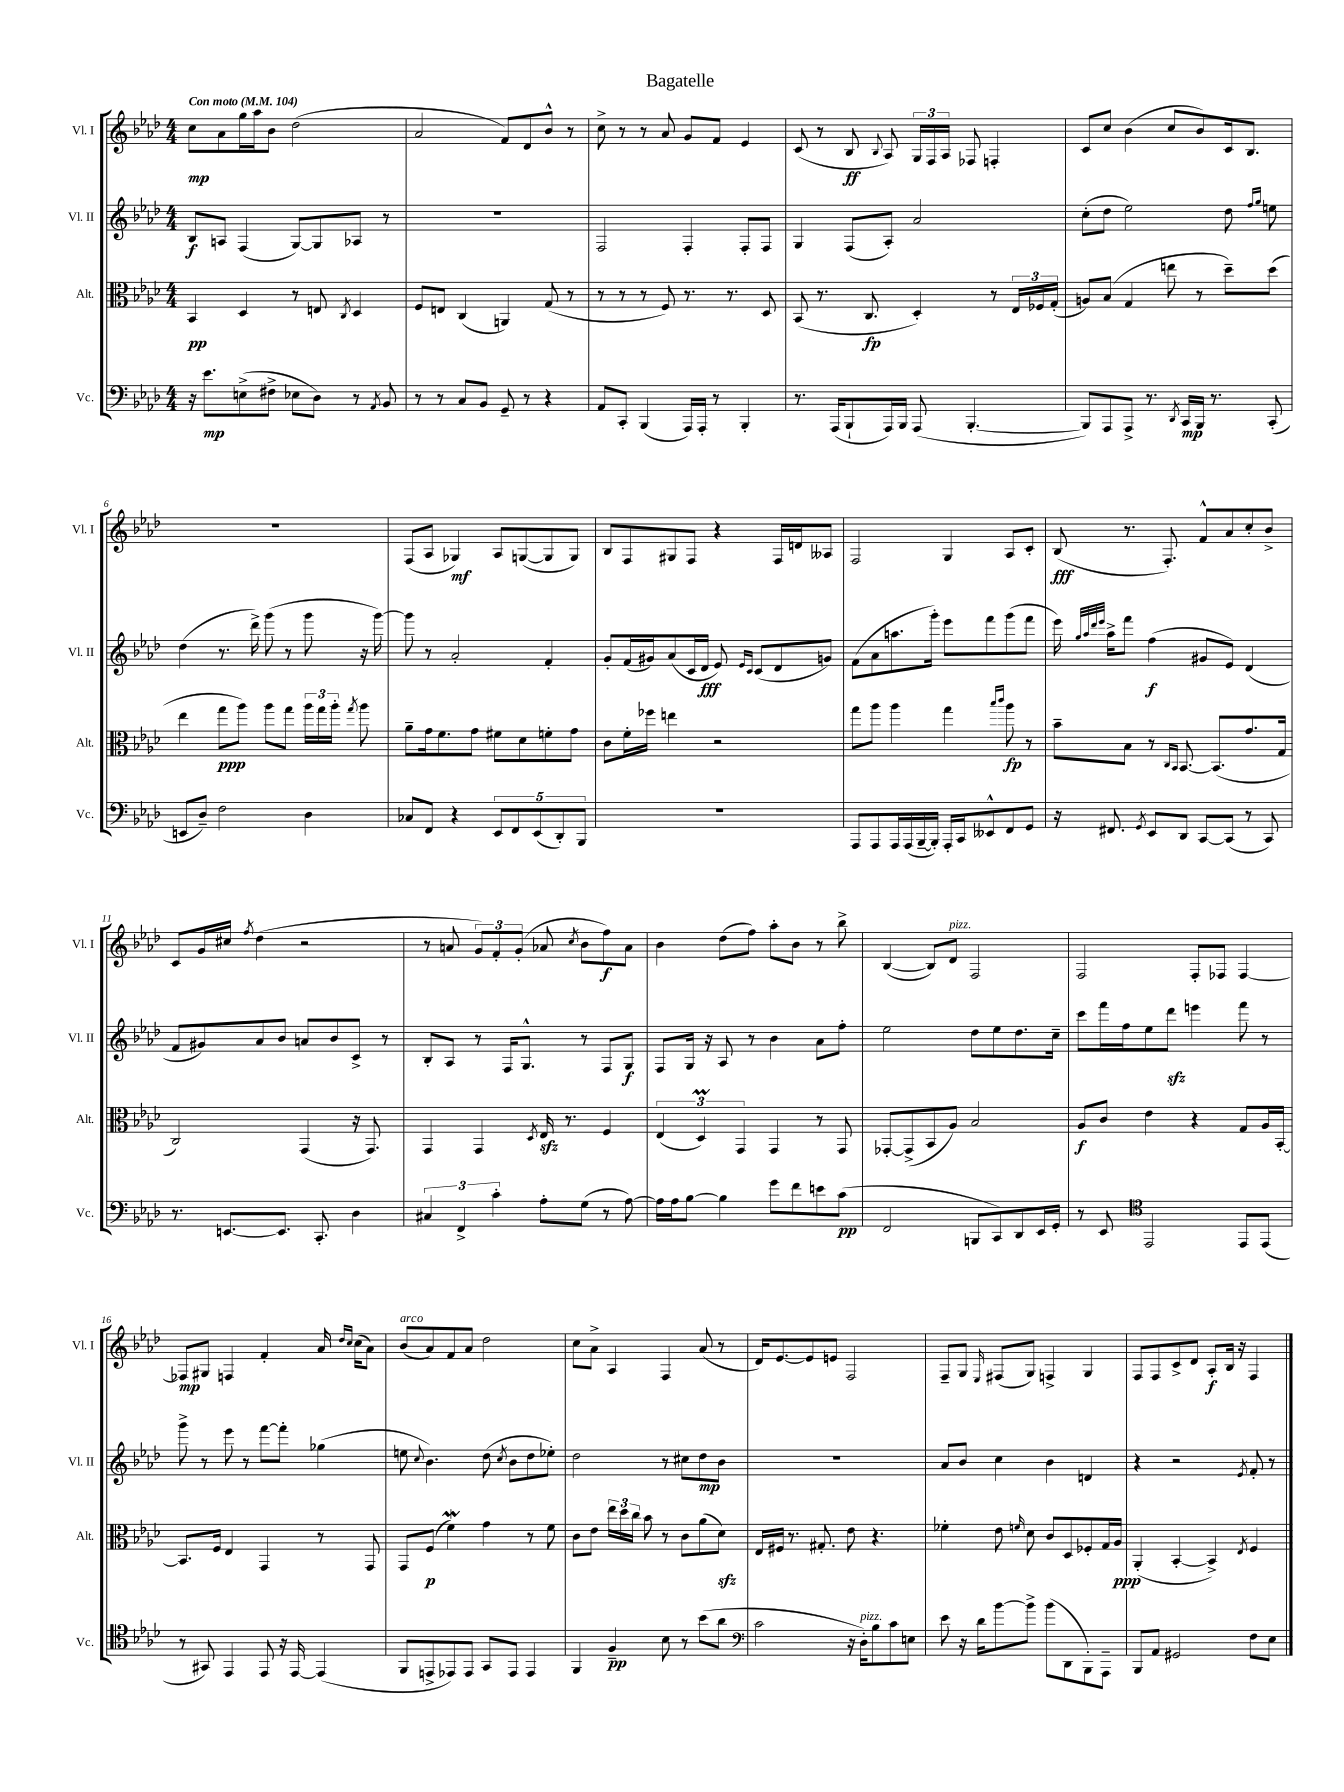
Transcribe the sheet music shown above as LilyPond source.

\header { title = "Bagatelle" }
<<
\new StaffGroup <<
\new Staff = "s0" \with { instrumentName = "Vl. I" shortInstrumentName = "Vl. I" } {
    \clef treble \key aes \major \numericTimeSignature \time 4/4 \tempo "Con moto" 4 = 104
    \autoBeamOff c''8[\mp aes'8 g''16 aes''16 bes'8] des''2( |
    aes'2 f'8[) des'8 bes'8]-^ r8 |
    c''8-> r8 r8 aes'8 g'8[ f'8] ees'4 |
    c'8( r8 bes8\ff \appoggiatura { bes8 } aes8) \tuplet 3/2 { g16[ f16 aes16] } fes8 f4-. |
    c'8[ c''8] bes'4( c''8[ bes'8) c'16 bes8.] |
    R1 |
    f8[( aes8] ges4\mf) aes8[ g8~( g8 g8]) |
    bes8[ f8 gis8 f8] r4 f16[ d'16 aeses8] |
    f2 g4 aes8[ c'8]-. |
    bes8\fff( r8. f8.-.) f'8[-^ aes'8 c''8-. bes'8]-> |
    c'8[ g'16 cis''16] \acciaccatura { f''8 } des''4( r2 |
    r8 a'8 \tuplet 3/2 { g'8[) f'8-. g'8]-.( } aes'8 \acciaccatura { c''8 } bes'8[ f''8\f) aes'8] |
    bes'4 des''8[( f''8]) aes''8[-. bes'8] r8 bes''8-> |
    bes4~( bes8[) des'8]^\markup { \italic "pizz." } f2 |
    f2 f8[-. fes8] fes4~ |
    fes8[\mp gis8] f4 f'4-. aes'16 \grace { des''16[ c''16] } c''16[( aes'8]) |
    bes'8[^\markup { \italic "arco" }( aes'8) f'8 aes'8] des''2 |
    c''8[ aes'8]-> aes4 f4 aes'8( r8 |
    des'16[) ees'8.~ ees'8 e'8] f2 |
    f8[-- g8] \grace { ees16 } fis8[( g8]) f4-> g4 |
    f8[ f8 c'8-> des'8] aes8[-.\f bes16] r16 f4 \bar "|." |
}
\new Staff = "s1" \with { instrumentName = "Vl. II" shortInstrumentName = "Vl. II" } {
    \clef treble \key aes \major \numericTimeSignature \time 4/4
    \autoBeamOff bes8[\f a8] f4( g8[~) g8 aes8] r8 |
    R1 |
    f2 f4-. f8[-. f8] |
    g4 f8[( aes8]-.) aes'2 |
    c''8[-.( des''8] ees''2) des''8 \grace { f''16[ g''16] } e''8 |
    des''4( r8. des'''16->) g'''8( r8 g'''8 r16 g'''16~) |
    g'''8 r8 aes'2-. f'4-. |
    g'8[-. f'16( gis'16) aes'8( c'16 des'16]\fff ees'8) \grace { ees'16[ c'16] } c'8[( des'8 g'8]) |
    f'8[( aes'8 a''8. g'''16]-.) ees'''8[ f'''8 g'''8( f'''8] |
    ees'''16) \grace { g''32[ aes''32 des'''32 ees'''32] } aes''16[-> f'''8] f''4\f( gis'8[ ees'8]) des'4( |
    f'8[ gis'8) aes'8 bes'8] a'8[ bes'8 c'8]-> r8 |
    bes8[-. aes8] r8 f16[ g8.]-^ r8 f8[ g8]\f |
    f8[ g16] r16 aes8 r8 bes'4 aes'8[ f''8]-. |
    ees''2 des''8[ ees''8 des''8. c''16]-- |
    c'''8[ f'''16 f''16 ees''8 des'''8]\sfz e'''4 f'''8 r8 |
    g'''8-> r8 ees'''8 r8 f'''8[~ f'''8]-. ges''4( |
    e''8 \appoggiatura { c''8 } bes'4.) des''8( \acciaccatura { c''8 } bes'8[ des''8 ees''8]-.) |
    des''2 r8 cis''8[ des''8\mp bes'8] |
    R1 |
    aes'8[ bes'8] c''4 bes'4 d'4 |
    r4 r2 \acciaccatura { ees'8 } f'8-. r8 \bar "|." |
}
\new Staff = "s2" \with { instrumentName = "Alt." shortInstrumentName = "Alt." } {
    \clef alto \key aes \major \numericTimeSignature \time 4/4
    \autoBeamOff bes,4\pp des4 r8 e8 \acciaccatura { c8 } des4 |
    f8[ e8] c4( a,4) g8( r8 |
    r8 r8 r8 f8) r8. r8. des8 |
    bes,8( r8. c8.\fp des4-.) r8 \tuplet 3/2 { ees16[ fes16 g16]-.( } |
    a8[) bes8]( g4 e''8 r8 des''8[--) des''8]( |
    ees''4 g''8[\ppp aes''8]) aes''8[ g''8] \tuplet 3/2 { aes''16[ g''16 aes''16]-. } \acciaccatura { g''8 } aes''8 |
    aes'8[-- g'16 f'8. g'8] fis'8[ des'8 f'8-. g'8] |
    c'8[ f'16-. fes''16] e''4 r2 |
    g''8[ aes''8] aes''4 g''4 \grace { bes''16[ c'''16] } aes''8\fp r8 |
    bes'8[-- bes8] r8 \grace { c16[ bes,16] } bes,8.~ bes,8.[( g'8. g16] |
    c2) g,4( r16 g,8.) |
    g,4 g,4 \acciaccatura { des8 } ees16\sfz r8. f4 |
    \tuplet 3/2 { ees4( des4\prall) g,4 } g,4 r8 g,8 |
    ges,8[~-. ges,8->( bes,8 aes8]) bes2 |
    aes8[\f c'8] ees'4 r4 g8[ aes16 bes,16]~-. |
    bes,8.[ f16] ees4 g,4 r8 g,8 |
    g,8[ f8]\p( f'4\mordent) g'4 r8 f'8 |
    c'8[ ees'8] \tuplet 3/2 { ees''16[ des''16 c''16] } bes'8 r8 c'8[ aes'8( des'8]\sfz) |
    ees16[ fis16] r8. gis8.-. ees'8 r4. |
    fes'4-. ees'8 \grace { f'16 } des'8 c'8[ des8 fes8-. g16 aes16]\ppp |
    aes,4-.( bes,4~-. bes,4->) \acciaccatura { ees8 } f4 \bar "|." |
}
\new Staff = "s3" \with { instrumentName = "Vc." shortInstrumentName = "Vc." } {
    \clef bass \key aes \major \numericTimeSignature \time 4/4
    \autoBeamOff r16 ees'8.[\mp e8->( fis8]-> ees8[ des8]) r8 \acciaccatura { aes,8 } bes,8 |
    r8 r8 c8[ bes,8] g,8-- r8 r4 |
    aes,8[ c,8]-. bes,,4( aes,,16[) aes,,16]-. r8 bes,,4-. |
    r8. aes,,16[( bes,,8-! aes,,16) bes,,16] aes,,8( bes,,4.~-. |
    bes,,8[) aes,,8 aes,,8]-> r8. \acciaccatura { des,8 } c,16[\mp bes,,16] r8. c,8-.( |
    e,8[ des8]--) f2 des4 |
    ces8[ f,8] r4 \tuplet 5/4 { ees,8[ f,8 ees,8( des,8-.) bes,,8] } |
    R1 |
    aes,,8[ aes,,8 aes,,16 aes,,16( bes,,16~-- bes,,16]-.) aes,,16[-. c,16 eeses,8-^ f,8 g,8] |
    r16 fis,8. \acciaccatura { g,8 } ees,8[ des,8] c,8[~ c,8]( r8 c,8) |
    r8. e,8.[~ e,8.] c,8.-. des4 |
    \tuplet 3/2 { cis4 f,4-> c'4-. } aes8[-. g8]( r8 aes8~) |
    aes16[ aes16 bes8]~ bes4 g'8[ f'8 e'8 c'8]\pp( |
    f,2 b,,8[ c,8) des,8 ees,16 g,16]-. |
    r8 ees,8 \clef tenor ees,2 ees,8[ ees,8]( |
    r8 gis,8) ees,4 ees,8 r16 ees,16~ ees,4( |
    f,8[ e,8-> ees,8) ees,8] g,8[ ees,8] ees,4 |
    f,4 f4--\pp bes8 r8 bes'8[( aes'8] |
    \clef bass c'2 r16 des16[-.^\markup { \italic "pizz." }) bes8 c'8 e8] |
    ees'8 r16 des'16[ bes'8~ bes'8]-> bes'8[( des,8 bes,,8-.) aes,,8]-- |
    bes,,8[ aes,8] gis,2 f8[ ees8] \bar "|." |
}
>>
>>
